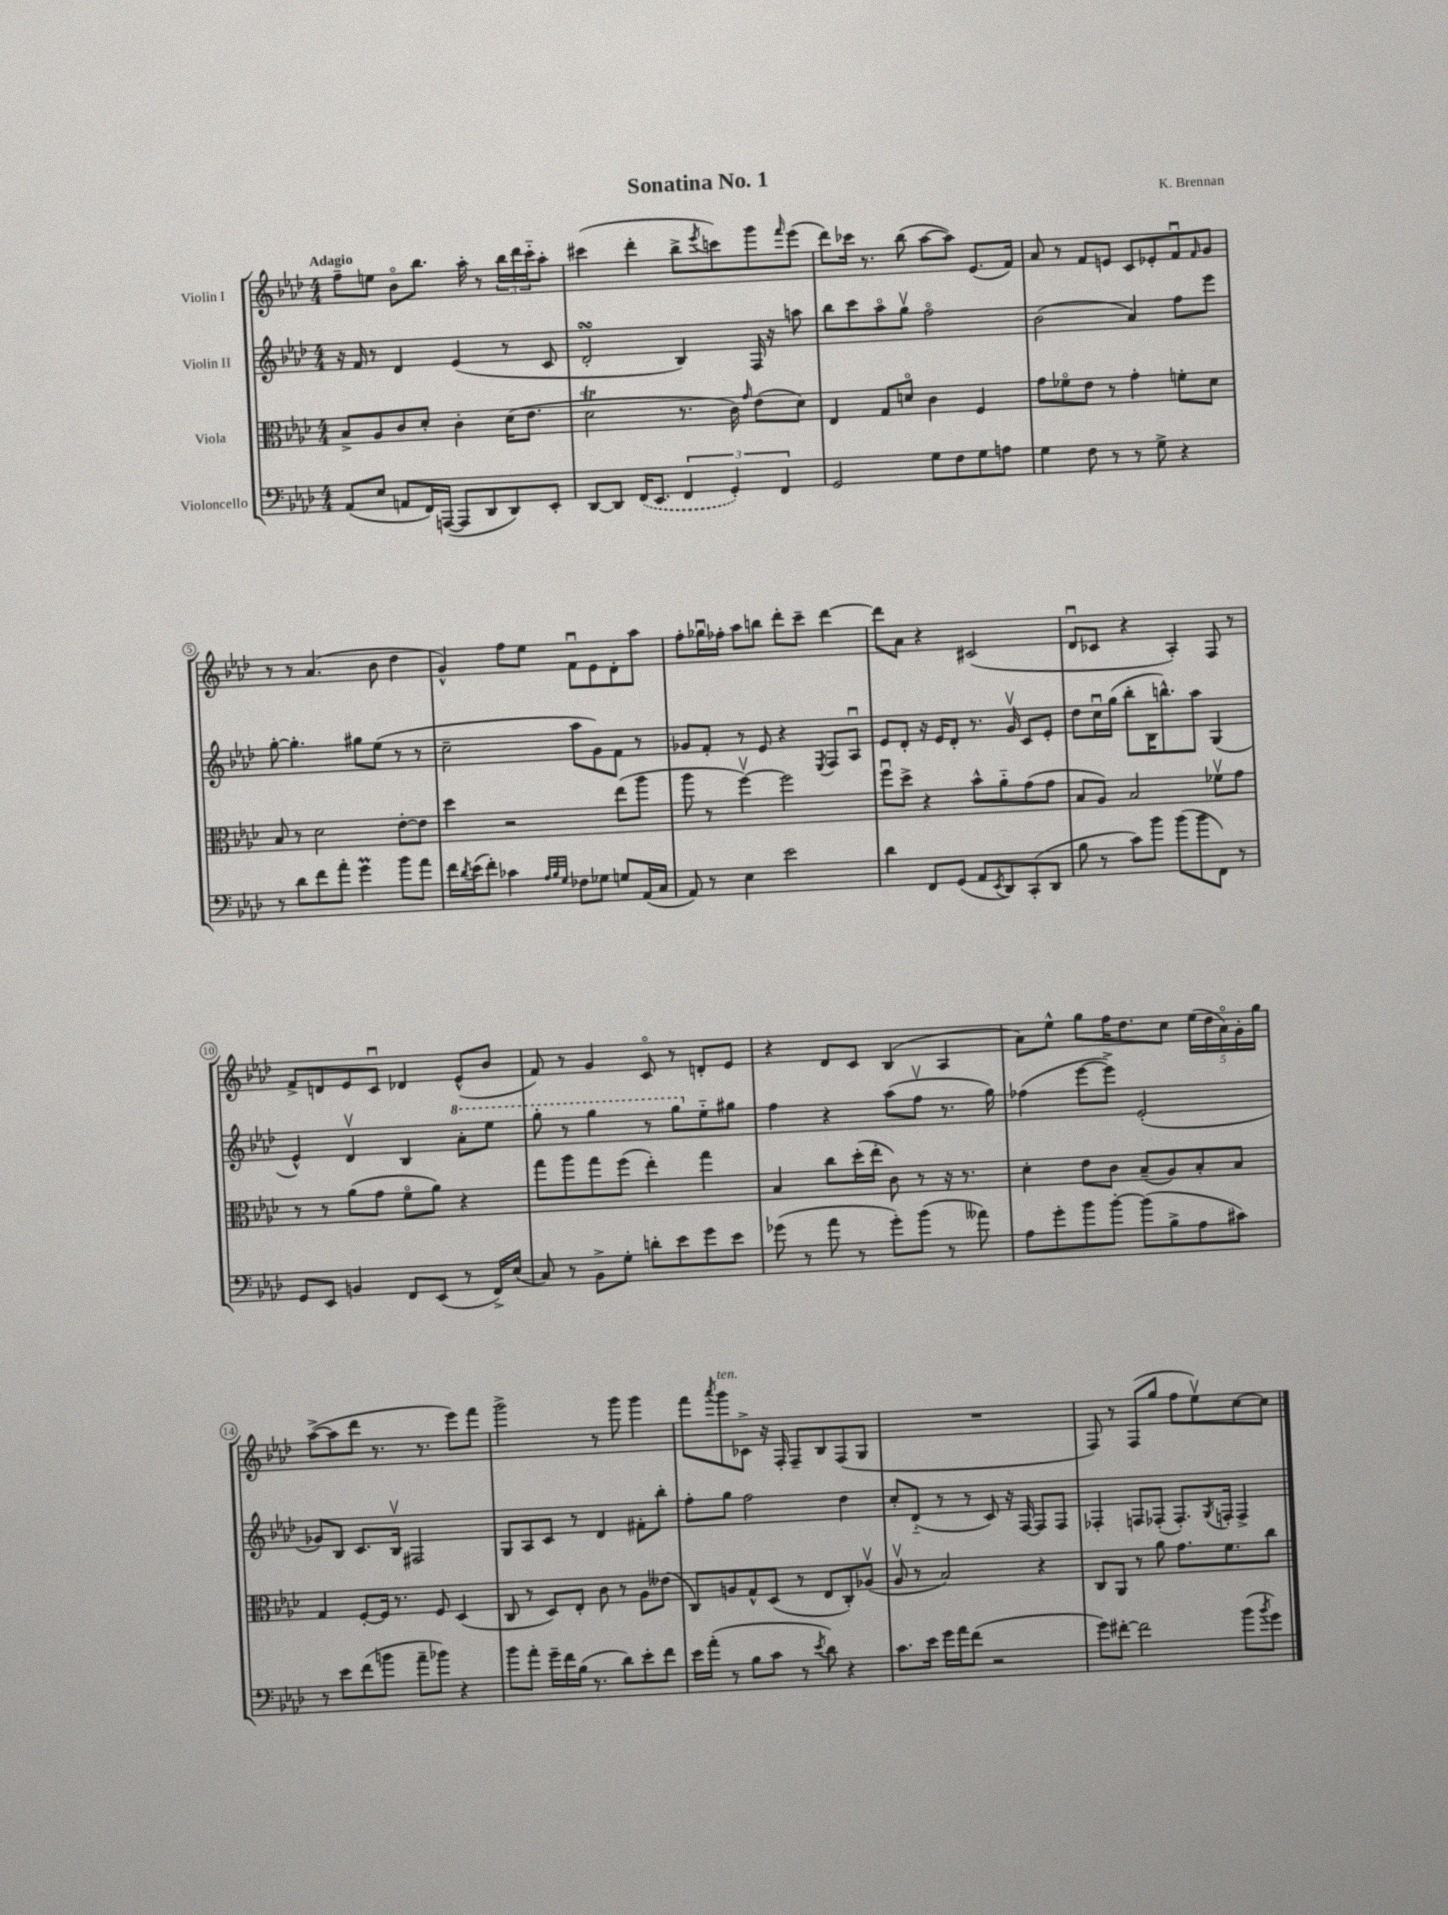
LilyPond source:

\header { title = "Sonatina No. 1" composer = "K. Brennan" }
<<
\new StaffGroup <<
\new Staff = "s0" \with { instrumentName = "Violin I" } {
    \clef treble \key aes \major \numericTimeSignature \time 4/4 \tempo "Adagio"
    f''8-- e''8 bes'8\flageolet bes''8. aes''16-. r8 \tuplet 3/2 { bes''16 des'''16 c'''16-_ } aes''8-. |
    cis'''4( des'''4-. bes''8-> \acciaccatura { ees'''8 } c'''8) g'''8 \grace { f'''16 } ees'''8( |
    des'''8) ces'''16 r8. bes''8( aes''8~ aes''8) ees'8.( f'16) |
    aes'8 r8 f'8 e'8 c'8 ees'8-. f'8\downbow \grace { f'16 } g'8 |
    r8 r8 aes'4.( bes'8 des''4 |
    g'4-^) f''8 ees''8 f'8\downbow ees'8 des'8-. aes''8 |
    f''8-. ges''16\downbow fes''16-. aes''8 b''8 des'''8-. c'''8-- des'''4~ |
    des'''8 aes'8 r4 cis'2( |
    des'8\downbow ces'8 r4 aes4-.) f8 r8 |
    f'8-> d'8 ees'8 c'8\downbow des'4 ees'8-^( bes'8 |
    f'8) r8 g'4 c'8\flageolet r8 d'8-. ees'8 |
    r4 des'8 c'8 bes4( aes4 |
    aes'8) ees''8-^ g''8 f''16 des''8. c''8 \tuplet 5/4 { ees''16( des''16 aes'16\flageolet) g'16-. g''16 } |
    aes''8~->( aes''8 des'''8 r8. r8. ees'''8) f'''8 |
    g'''2-> r8 g'''8 g'''4 |
    f'''8 \acciaccatura { aes'''8 } g'''8^\markup { \italic "ten." } ces'8-> r16 f16-. f8-- bes8 f8( g8 |
    R1 |
    f8) r8 f8( g''8 f''8 ees''8\upbow) c''8~ c''8 \bar "|." |
}
\new Staff = "s1" \with { instrumentName = "Violin II" } {
    \clef treble \key aes \major \numericTimeSignature \time 4/4
    r16 f'16 r8 des'4 ees'4( r8 c'8 |
    des'2-.\turn bes4) f16 r16 a''8 |
    bes''8 c'''8 aes''8\flageolet g''8\upbow f''2\flageolet |
    bes'2( aes'4) f''8 ees'''8 |
    g''8~-. g''4.-. gis''8 ees''8( r8 r8 |
    c''2-- aes''8 g'8) f'8 r8 |
    ges'8 f'8-. r8 ees'8 r4 \acciaccatura { ees8 } f8 aes8\downbow |
    ees'8 des'8-. r16 ees'16 des'8-. r8. g'16\upbow c'8 ees'8-. |
    des''8 c''16\downbow g''16( bes''8-. bes16 b''8.-^) aes''8 g4( |
    ees'4-^) des'4\upbow bes4 \ottava #1 aes''8-. ees'''8 |
    g'''8-. r8 g'''4 r8 g'''8 \ottava #0 ees''8-_ gis''8 |
    f''4 r4 aes''8( f''8\upbow r8. g''16) |
    fes''4( ees'''8~ ees'''8->) ees'2-.( |
    ges'8) bes8 c'8. bes16\upbow fis2 |
    g8 aes8 c'8 r8 des'4 fis'8-. bes''8-. |
    f''8-. g''8 f''2 des''4 |
    c''8-. des'8-_( r8 r8 c'8) r16 f16~ f8 f8 |
    fes4-. f8 fes8-.( fes8.-.) \acciaccatura { g8 } f16-. f4-> \bar "|." |
}
\new Staff = "s2" \with { instrumentName = "Viola" } {
    \clef alto \key aes \major \numericTimeSignature \time 4/4
    bes8-> aes8 c'8 des'8-. c'4-. des'16( ees'8. |
    des'2\trill r8. c'16) \grace { g'16 } ees'8( des'8) |
    ees4 g8 d'8\flageolet c'4 f4 |
    g'8 fes'8\flageolet ees'8 r8 g'4-. f'8-. des'8 |
    bes8 r8 des'2 ees'8~-. ees'8 |
    des''4 r2 ees''8( aes''8 |
    aes''8 r8 f''4~\upbow) f''2 |
    f''8\downbow des''8-> r4 bes'8-^ aes'8-_ g'8( g'8 |
    bes8 aes8) bes2 fes'8\upbow g'8 |
    r8 r8 aes'8( g'8 f'8\flageolet aes'8) r4 |
    g''8 aes''8 g''8 f''8( ees''4-.) g''4 |
    bes4 c''8 des''16-.( ees''16-. c'8) r8 r16 r8. |
    des'4-. ees'8 c'8 bes8--( aes8) bes8-. bes8 |
    g4 f8~-. f16 r8. f8 des4( |
    c8 r8 des8) ees8-. c'8 r8 aes8 eeses'8( |
    c8) a8 g8-^ des8( r8 ees8 c8-.) aes8\upbow( |
    aes8\upbow r8 bes2) r4 |
    c8 aes,8 r8 aes'8 g'8. f'8. c''8 \bar "|." |
}
\new Staff = "s3" \with { instrumentName = "Violoncello" } {
    \clef bass \key aes \major \numericTimeSignature \time 4/4
    aes,8( ees8 a,8 f,16) a,,16~( a,,8 des,8 des,8) ees,8-. |
    des,8~ des,8 \once \slurDashed f,16( ees,8. \tuplet 3/2 { f,4 g,4-.) f,4 } |
    g,2 g8 f8 g8 a8 |
    g4 f8 r8 r8 g8-> r4 |
    r8 des'8 f'8 aes'8-. g'4\prall bes'8 aes'8 |
    f'16 \acciaccatura { des'8 } ees'16( f'8-.) ces'4 \grace { aes32 bes32 g32 } fes8 ges8 g8 aes,16( c16 |
    aes,8) r8 ees4 ees'2 |
    des'4 f,8 g,8( aes,8 \acciaccatura { ees,8 } des,8) c,8-.( des,8 |
    bes8 r8 c'8) bes'8 bes'8( bes'8 f,8) r8 |
    g,8 ees,8 b,4 f,8 ees,8( r8 f,16->) ees16( |
    c8) r8 bes,8-> g8-. d'8-. ees'8 g'8 ees'8 |
    ges'8( r8 aes'8 r8 ges'8-.) bes'8( r8 aeses'8) |
    aes8 g'8-. bes'8 bes'8~-. bes'8( bes8-> aes8 cis'8) |
    r8 ees'8 f'8( b'8 aes'8-- bes'8) r4 |
    bes'8 aes'8-. g'16-- f'16 bes16( r8. des'8) ees'8-. f'8 |
    ees'16 aes'16-.( r8 bes8 c'8 r8 \acciaccatura { ees'8 } des'8) r4 |
    c'8. ees'16 g'16 aes'16 f'8( r2 |
    g'8) fis'8~-. fis'2 bes'8( \acciaccatura { bes'8 } g'8) \bar "|." |
}
>>
>>
\layout { \context { \Score \override BarNumber.stencil = #(make-stencil-circler 0.1 0.3 ly:text-interface::print) } }
